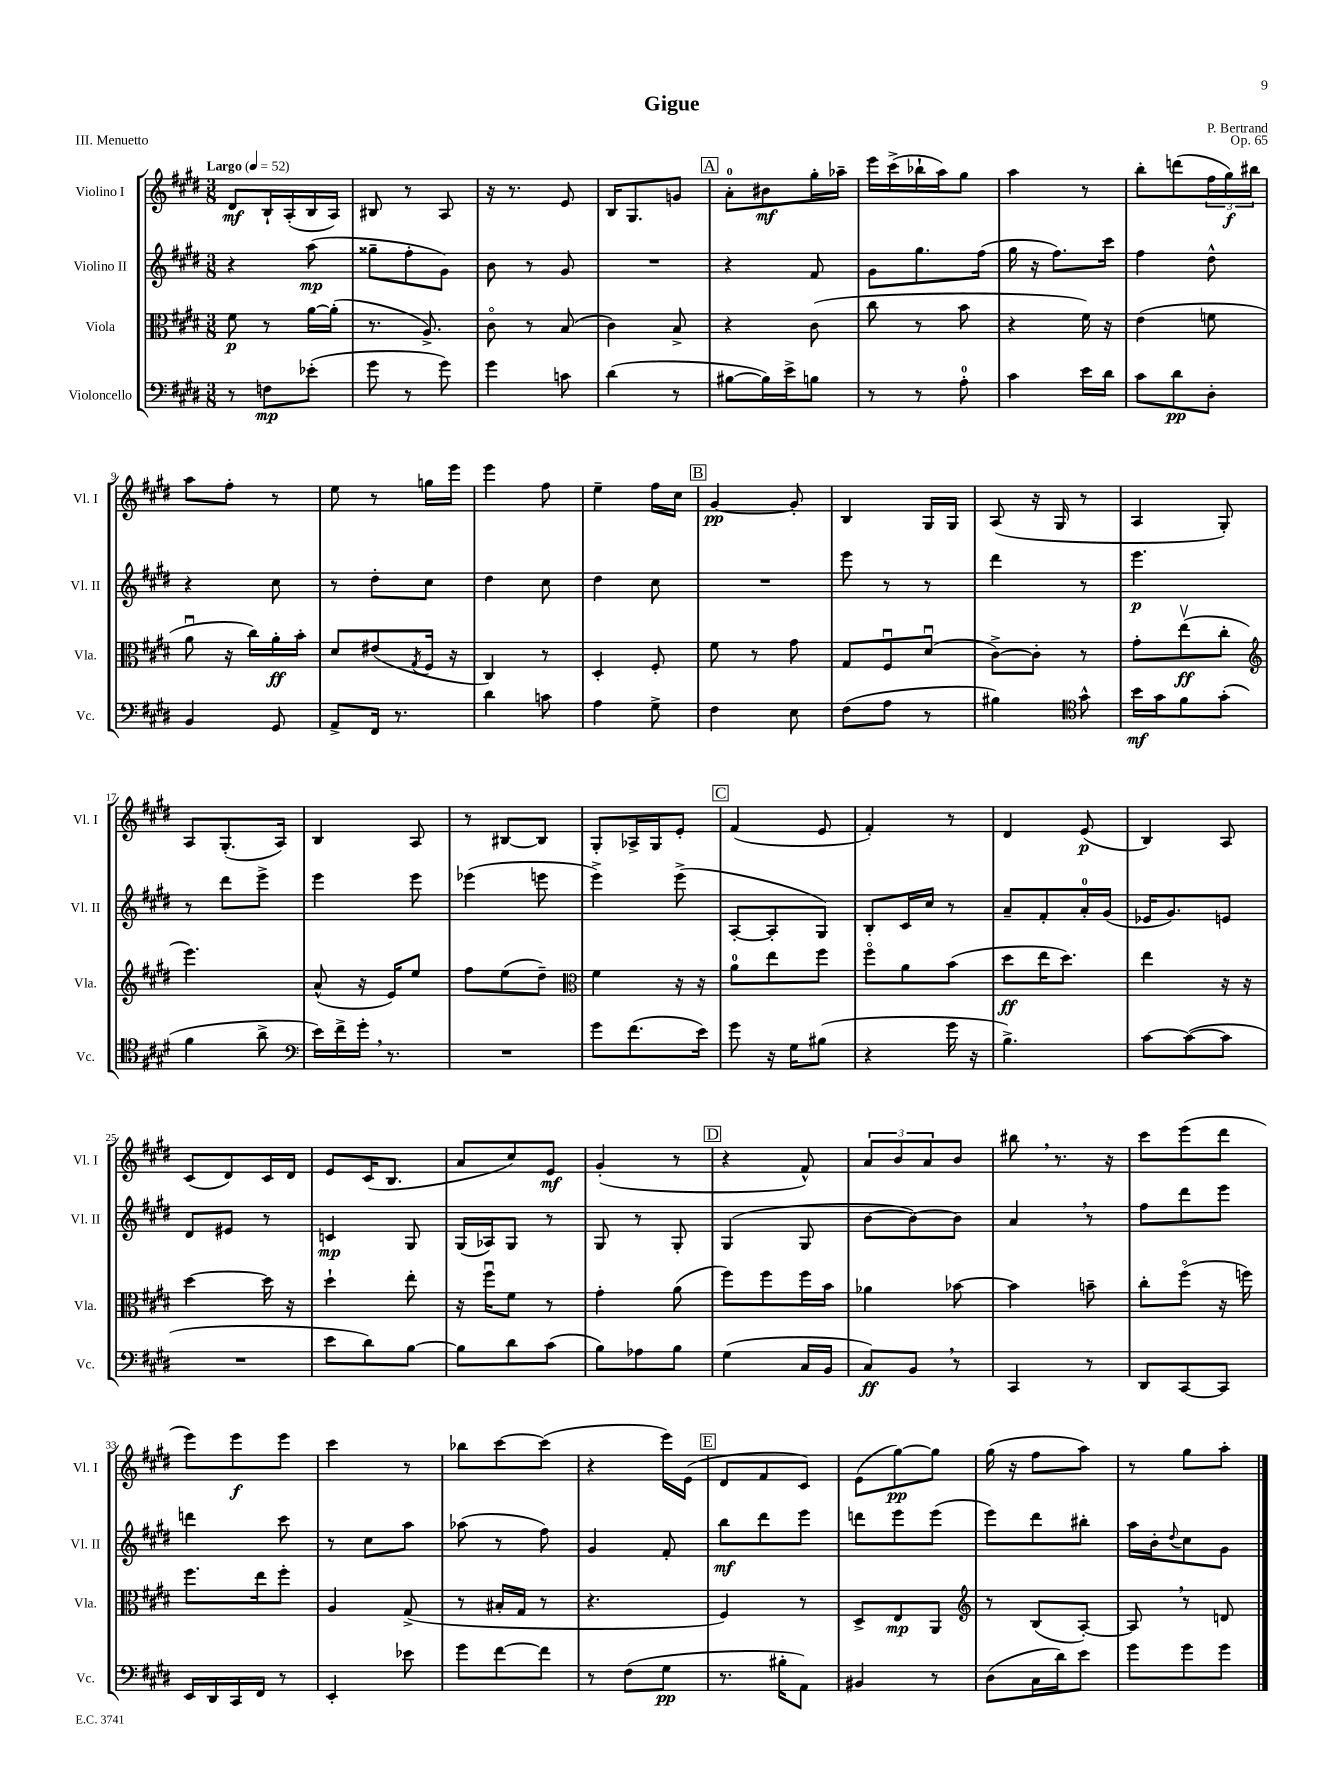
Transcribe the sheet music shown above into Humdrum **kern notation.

**kern	**kern	**kern	**kern
*staff4	*staff3	*staff2	*staff1
*clefF4	*clefC3	*clefG2	*clefG2
*k[f#c#g#d#]	*k[f#c#g#d#]	*k[f#c#g#d#]	*k[f#c#g#d#]
*M3/8	*M3/8	*M3/8	*M3/8
*MM52	*MM52	*MM52	*MM52
8r	8f#	4r	8d#
8F	8r	.	16B`
.	.	.	(16A'
(8e-'	[16a	(8aa	16B
.	(16a']	.	16A)
=	=	=	=
8g#	8.r	8gg##~	8B#
8r	.	8ff#'	8r
.	8.A^)	.	.
8g#)	.	8g#)	8A
=	=	=	=
4g#	8c#o	8b	16r
.	.	.	8.r
.	8r	8r	.
8c	(8B	8g#	8e
=	=	=	=
(4d#	4c#)	4.r	16B
.	.	.	8.G#
8r	8B^	.	8g
=	=	=	=
[8B#	4r	4r	8a'
16B#])	.	.	8b#
16e^	.	.	.
8B	(8c#	8f#	16gg#'
.	.	.	16aa-~
=	=	=	=
8r	8cc#	8g#	16eee
.	.	.	(16ccc#^
8r	8r	8.gg#	16bb-`
.	.	.	16aa)
8A'	8b	.	8gg#
.	.	(16ff#	.
=	=	=	=
4c#	4r	16gg#	4aa
.	.	16r	.
.	.	8.ff#)	.
16e	16f#)	.	8r
16d#	16r	16ccc#	.
=	=	=	=
8c#	(4e	4ff#	8bb'
8d#	.	.	(8ddd
8D#'	8f	8dd#^^	24ff#
.	.	.	24gg#)
.	.	.	24bb#
=	=	=	=
4BB	8au	4r	8aa
.	16r	.	8ff#'
.	16cc#)	.	.
8GG#	16a'	8cc#	8r
.	16b'	.	.
=	=	=	=
8AA^	8d#	8r	8ee
16FF#	(8e#	8dd#'	8r
8.r	.	.	.
.	8qG#	.	.
.	16F#	8cc#	16gg
.	16r	.	16eee
=	=	=	=
4d#	4C#)	4dd#	4eee
8c	8r	8cc#	8ff#
=	=	=	=
4A	4D#'	4dd#	4ee~
8G#^	8F#'	8cc#	16ff#
.	.	.	16cc#
=	=	=	=
4F#	8f#	4.r	[4g#
.	8r	.	.
8E	8g#	.	8g#']
=	=	=	=
(8F#	8G#	8eee	4B
8A	8F#u	8r	.
8r	(8d#u	8r	16G#
.	.	.	16G#
=	=	=	=
4B#)	[8c#^)	4ddd#	(8A
.	8c#']	.	16r
.	.	.	16G#
*clefC4	*	*	*
8g#^^	8r	8r	8r
=	=	=	=
16b	8g#'	4.eee	4A
16g#	.	.	.
8f#	(8eev	.	.
(8g#'	8cc#'	.	8G#')
=	=	=	=
*	*clefG2	*	*
4f#	4.eee)	8r	8A
.	.	8ddd#	(8.G#'
8a^	.	8eee^	.
.	.	.	16A)
=	=	=	=
*clefF4	*	*	*
16e)	(8a^^	4eee	4B
16f#^	.	.	.
16g#'	16r	.	.
8.r	16e)	.	.
.	8ee	8eee	8A
=	=	=	=
4.r	8ff#	(4eee-	8r
.	(8ee	.	[8B#
.	8dd#~)	8eee	8B#]
=	=	=	=
*	*clefC3	*	*
8g#	4f#	4eee^)	8G#'
(8.f#	.	.	16A-^
.	.	.	16G#
.	16r	(8eee^	8e'
16e)	16r	.	.
=	=	=	=
8g#	8a	[8A'	(4f#
16r	8ee	8A']	.
16G#	.	.	.
(8B#	8ff#	8G#)	8e
=	=	=	=
4r	8ff#o	8B'	4f#')
.	8a	16c#	.
.	.	16cc#	.
16g#	(8b	8r	8r
16r	.	.	.
=	=	=	=
4.B^)	8dd#	8a~	4d#
.	16ee	8f#'	.
.	8.dd#)	.	.
.	.	16a'	(8e
.	.	(16g#	.
=	=	=	=
[8c#	4ee	16e-	4B)
.	.	8.g#)	.
(8c#_	.	.	.
8c#]	16r	8e	8A
.	16r	.	.
=	=	=	=
4.r	[4dd#	8d#	(8c#
.	.	8e#	8d#)
.	16dd#]	8r	16c#
.	16r	.	16d#
=	=	=	=
8e	4dd#`	4c	8e
8d#)	.	.	(16c#
.	.	.	8.B
[8B	8ee'	8G#	.
=	=	=	=
8B]	16r	(16G#	8a
.	16ff#u	16A-)	.
8d#	8f#	8G#	8cc#)
(8c#	8r	8r	8e
=	=	=	=
8B)	4g#'	8G#	(4g#'
8A-	.	8r	.
8B	(8a	8G#'	8r
=	=	=	=
(4G#	8ff#)	(4G#	4r
.	8ff#	.	.
16C#	16ff#	8G#	8f#^^)
16BB	16b	.	.
=	=	=	=
8C#)	4a-	[8b	12a
.	.	.	12b
8BB	.	8b_)	.
.	.	.	12a
8r	[8b-	8b]	8b
=	=	=	=
4CC#	4b-]	4a	8bb#
.	.	.	8.r
8r	8b~	8r	.
.	.	.	16r
=	=	=	=
8DD#	8cc#'	8ff#	8ccc#
[8CC#	(8ff#o	8ddd#	(8eee
8CC#]	16r	8eee	8ddd#
.	16ff)	.	.
=	=	=	=
16EE	8.ff#	4ddd	8eee)
16DD#	.	.	.
16CC#	.	.	8eee
16FF#	16ee	.	.
8r	8ff#'	8ccc#	8eee
=	=	=	=
4EE'	4A	8r	4ccc#
.	.	8cc#	.
8e-	(8G#^	8aa	8r
=	=	=	=
8g#	8r	(8aa-	8bb-
[8f#	16B#'	8r	[8ccc#
.	16G#	.	.
8f#]	8r	8ff#)	(8ccc#]
=	=	=	=
8r	4.r	4g#	4r
(8F#	.	.	.
8G#	.	8f#'	16eee)
.	.	.	(16e
=	=	=	=
8.r	4F#)	8bb	8d#
.	.	8ddd#	8f#
16B#'	.	.	.
8AA)	8r	8eee	8c#)
=	=	=	=
4BB#	8D#^	8ddd	(8e
.	8E	8eee	[8gg#)
8r	8AA	(8eee	8gg#]
=	=	=	=
*	*clefG2	*	*
(8D#	8r	8eee)	(16gg#
.	.	.	16r
16C#	(8B	8ddd#	8ff#
16d#)	.	.	.
8e	[8A')	8bb#'	8aa)
=	=	=	=
8g#	8A]	16aa	8r
.	.	16b'	.
.	.	8qqdd#	.
8g#	8r	8cc#	8gg#
8g#	8d	8g#	8aa'
==	==	==	==
*-	*-	*-	*-
